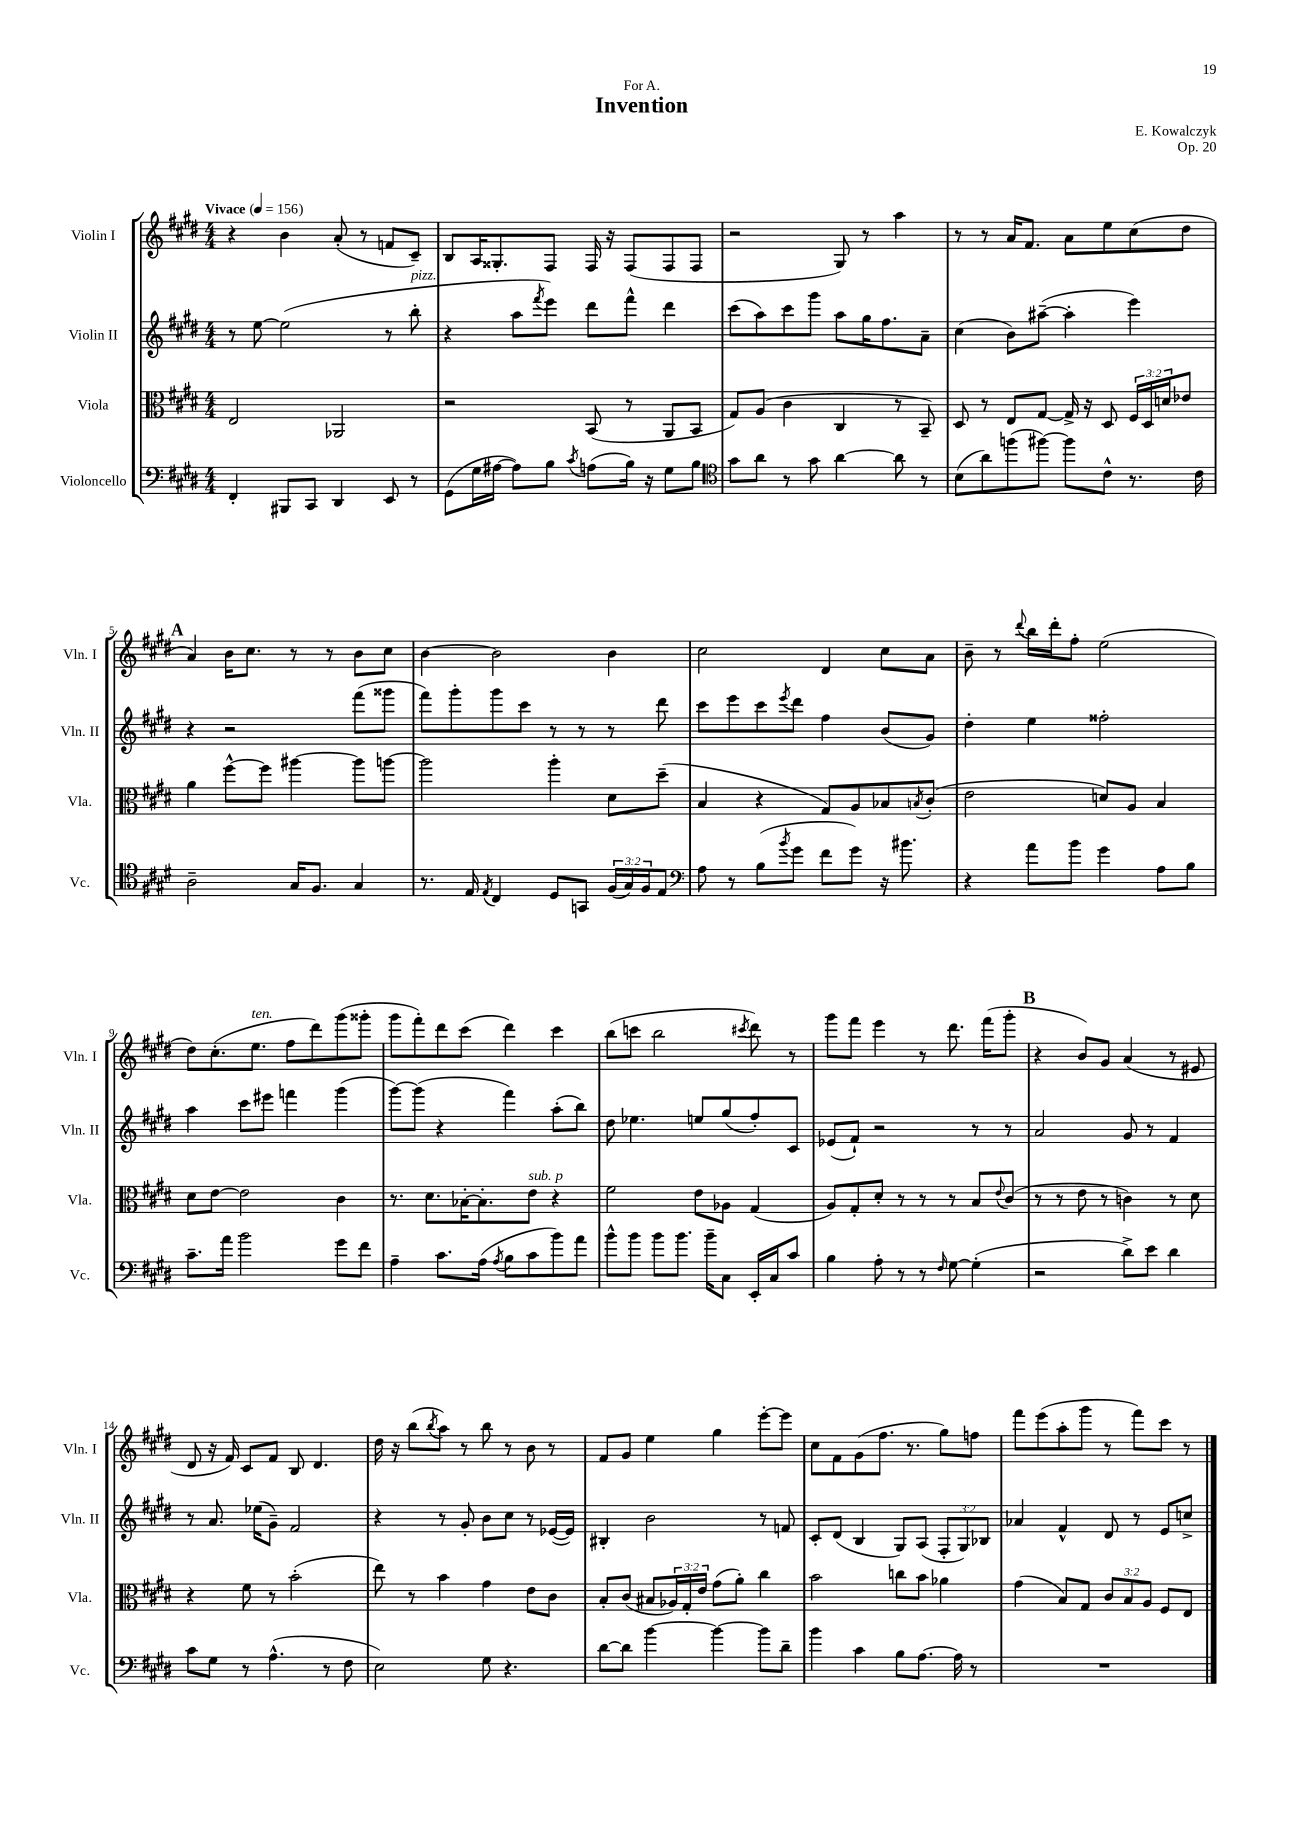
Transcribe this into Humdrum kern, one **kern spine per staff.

**kern	**kern	**kern	**kern
*staff4	*staff3	*staff2	*staff1
*clefF4	*clefC3	*clefG2	*clefG2
*k[f#c#g#d#]	*k[f#c#g#d#]	*k[f#c#g#d#]	*k[f#c#g#d#]
*M4/4	*M4/4	*M4/4	*M4/4
*MM156	*MM156	*MM156	*MM156
4FF#'	2E	8r	4r
.	.	[8ee	.
8BBB#	.	(2ee]	4b
8CC#	.	.	.
4DD#	2AA-	.	(8a'
.	.	.	8r
8EE	.	8r	8f
8r	.	8bb'	8c#~)
=	=	=	=
(8GG#	2r	4r	8B
16G#	.	.	16A
[16A#	.	.	8.G##'
8A#])	.	8aa	.
.	.	8qfff#	.
8B	.	8eee)	8F#
8qc#	.	.	.
(8A	(8BB	8ddd#	16F#
.	.	.	16r
16B)	8r	8fff#^^	(8F#
16r	.	.	.
8G#	8AA	4ddd#	8F#
8B	8BB	.	8F#
=	=	=	=
*clefC4	*	*	*
8g#	8G#)	(8ccc#	2r
8a	(8A	8aa)	.
8r	4c#	8ccc#	.
8g#	.	8ggg#	.
[4a	4C#	8aa	8G#)
.	.	16gg#	8r
.	.	8.ff#	.
8a]	8r	.	4aa
8r	8BB~)	8a~	.
=	=	=	=
(8B	8D#	(4cc#	8r
8a)	8r	.	8r
(8ff	8E	8b)	16a
.	.	.	8.f#
[8ff#)	[8G#	([8aa#~	.
8ff#]	16G#^]	4aa#']	8a
.	16r	.	.
8c#^^	8D#	.	8ee
8.r	24F#	4eee)	(8cc#
.	24D#	.	.
.	24d	.	.
.	8e-	.	8dd#
16c#	.	.	.
=	=	=	=
2A~	4a	4r	4a)
.	[8ff#^^	2r	16b
.	.	.	8.cc#
.	8ff#]	.	.
16G#	[4aa#	.	8r
8.F#	.	.	.
.	.	.	8r
4G#	8aa#]	(8fff#	8b
.	[8aa	8ggg##	8cc#
=	=	=	=
8.r	2aa]	8fff#)	[4b
.	.	8ggg#'	.
16E	.	.	.
8qE	.	.	.
4C#	.	8ggg#	2b]
.	.	8ccc#	.
8D#	4aa'	8r	.
8GG	.	8r	.
(24F#	8d#	8r	4b
24G#)	.	.	.
24F#	.	.	.
8E	(8dd#~	8ddd#	.
=	=	=	=
*clefF4	*	*	*
8A	4B	8ccc#	2cc#
8r	.	8eee	.
(8B	4r	8ccc#	.
8qb	.	8qeee	.
8g#	.	8ddd#	.
8f#	8G#)	4ff#	4d#
8g#)	8A	.	.
16r	8B-	(8b	8cc#
8.b#	.	.	.
.	8qB	.	.
.	(8c#'	8g#)	8a
=	=	=	=
4r	2e	4dd#'	8b~
.	.	.	8r
.	.	.	8qqddd#
8a	.	4ee	16bb
.	.	.	16ddd#'
8b	.	.	8ff#'
4g#	8d)	2ff##'	(2ee
.	8A	.	.
8A	4B	.	.
8B	.	.	.
=	=	=	=
8.c#~	8d#	4aa	8dd#)
.	[8e	.	(8.cc#'
16a	.	.	.
2b	2e]	8ccc#	.
.	.	.	8.ee
.	.	8eee#	.
.	.	4fff	8ff#
.	.	.	8ddd#)
8g#	4c#	(4ggg#	(8ggg#
8f#	.	.	8ggg##'
=	=	=	=
4A~	8.r	[8ggg#)	8ggg#
.	.	(8ggg#]	8fff#')
.	8.d#	.	.
8.c#	.	4r	8ddd#
.	[16B-'	.	(8ccc#
(16A	8.B-']	.	.
8qA	.	.	.
8B	.	4fff#)	4ddd#)
8c#	8e	.	.
8b)	4r	(8aa'	4ccc#
8a	.	8bb)	.
=	=	=	=
8b^^	2f#	8dd#	(8bb
8b	.	4.ee-	8ccc
8b	.	.	2bb
8.b	.	.	.
.	8e	8ee	.
16b~	.	.	.
8C#	8A-	(8gg#	.
.	.	.	8qccc#
16EE'	(4G#	8ff#')	8ddd#)
16C#	.	.	.
8c#	.	8c#	8r
=	=	=	=
4B	8A)	(8e-	8ggg#
.	8G#'	8f#`)	8fff#
8A'	8d#'	2r	4eee
8r	8r	.	.
8r	8r	.	8r
16qqF#	.	.	.
[8G#	8r	.	8.ddd#
(4G#']	8B	8r	.
.	.	.	(16fff#
.	8qqe	.	.
.	(8c#	8r	8ggg#'
=	=	=	=
2r	8r	2a	4r
.	8r	.	.
.	8e	.	8b)
.	8r	.	8g#
8d#^)	4c)	8g#	(4a
8e	.	8r	.
4d#	8r	4f#	8r
.	8d#	.	8e#
=	=	=	=
8c#	4r	8r	8d#
8G#	.	8.a	16r
.	.	.	16f#)
8r	8f#	.	8c#
.	.	(16ee-	.
(4.A^^	8r	8g#~)	8f#
.	(2b'	2f#	8B
.	.	.	4.d#
8r	.	.	.
8F#	.	.	.
=	=	=	=
2E)	8ee)	4r	16dd#
.	.	.	16r
.	8r	.	(8bb
.	.	.	8qbb
.	4b	8r	8aa)
.	.	8g#'	8r
8G#	4g#	8b	8bb
4.r	.	8cc#	8r
.	8e	8r	8b
.	8c#	([16e-	8r
.	.	16e-])	.
=	=	=	=
[8d#	8B'	4B#'	8f#
8d#]	(8c#	.	8g#
[4b	8B#	2b	4ee
.	24A-)	.	.
.	24G#'	.	.
.	24e	.	.
4b_	(8g#	.	4gg#
.	8a')	.	.
8b]	4cc#	8r	[8eee'
8d#~	.	8f	8eee]
=	=	=	=
4b	2b	8c#'	8cc#
.	.	(8d#	8f#
4c#	.	4B	(8g#
.	.	.	8.ff#
8B	8cc	8G#)	.
.	.	.	8.r
[8.A	8b	(8A	.
.	4a-	12F#'	8gg#)
16A]	.	.	.
.	.	12G#)	.
8r	.	.	8ff
.	.	12B-	.
=	=	=	=
1r	(4g#	4a-	8fff#
.	.	.	(8eee
.	8B)	4f#^^	8aa'
.	8G#	.	8ggg#
.	12c#	8d#	8r
.	12B	.	.
.	.	8r	8fff#)
.	12A	.	.
.	8F#	8e	8ccc#
.	8E	8cc^	8r
==	==	==	==
*-	*-	*-	*-
